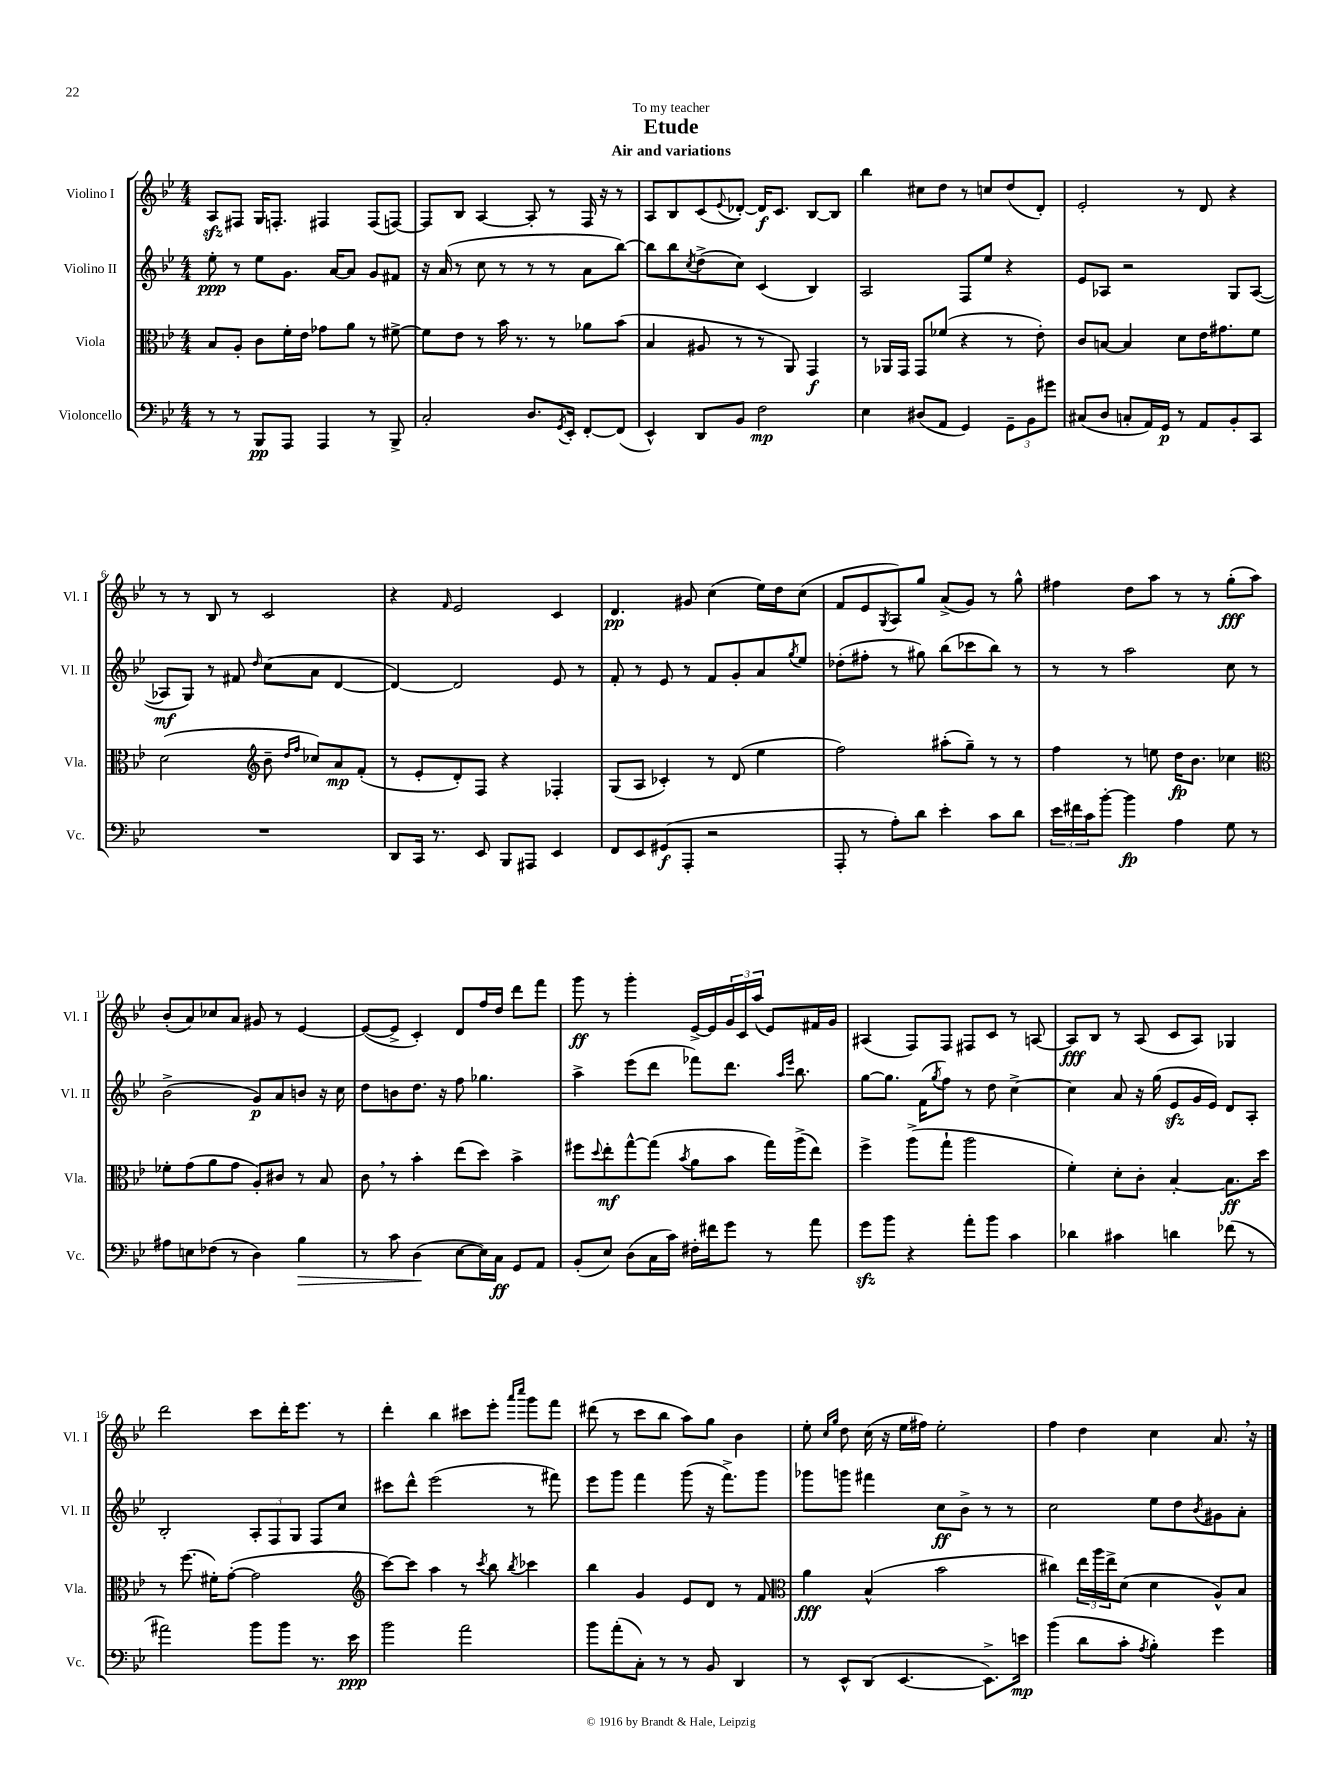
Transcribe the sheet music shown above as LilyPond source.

\header { title = "Etude" subtitle = "Air and variations" dedication = "To my teacher" }
<<
\new StaffGroup <<
\new Staff = "s0" \with { instrumentName = "Violino I" shortInstrumentName = "Vl. I" } {
    \clef treble \key bes \major \numericTimeSignature \time 4/4
    a8\sfz fis8 g16 f8.-. fis4 fis8( f8~) |
    f8 bes8 a4~ a8-. r8 f16 r16 r8 |
    a8 bes8 c'8( \appoggiatura { ees'8 } des'8~-.) des'16\f c'8. bes8~ bes8 |
    bes''4 cis''8 d''8 r8 c''8 d''8( d'8-.) |
    ees'2-. r8 d'8 r4 |
    r8 r8 bes8 r8 c'2 |
    r4 \grace { f'16 } ees'2 c'4 |
    d'4.\pp gis'8 c''4( ees''16) d''16 c''8( |
    f'8 ees'8 \acciaccatura { g8 } a8) g''8 a'8->( g'8) r8 g''8-^ |
    fis''4 d''8 a''8 r8 r8 g''8-.\fff( a''8) |
    bes'8-.( a'8) ces''8 a'8 gis'8 r8 ees'4~ |
    ees'8~( ees'8-> c'4-.) d'8 f''16 d''16 d'''8 f'''8 |
    g'''8\ff r8 g'''4-. ees'16~-> ees'16 \tuplet 3/2 { g'16 c'16 a''16( } ees'8) fis'16 g'16 |
    ais4( f8) f8 fis8 c'8 r8 a8~ |
    a8\fff bes8 r8 a8( c'8 a8) ges4 |
    d'''2 c'''8 d'''16-. ees'''8. r8 |
    d'''4-. bes''4 cis'''8 ees'''8-. \grace { a'''16 c''''16 } g'''8 f'''8 |
    dis'''8( r8 c'''8 bes''8 a''8) g''8 bes'4 |
    ees''8-. \grace { c''16 g''16 } d''8 c''16( r16 ees''16 fis''16) ees''2-. |
    f''4 d''4 c''4 a'8. \breathe r16 \bar "|." |
}
\new Staff = "s1" \with { instrumentName = "Violino II" shortInstrumentName = "Vl. II" } {
    \clef treble \key bes \major \numericTimeSignature \time 4/4
    ees''8-.\ppp r8 ees''8 g'8. a'16~ a'8 g'8 fis'8 |
    r16 a'16( r8 c''8 r8 r8 r8 a'8 bes''8~) |
    bes''8 bes''8 \acciaccatura { c''8 } d''8->( c''8) c'4( bes4) |
    a2 f8 ees''8 r4 |
    ees'8 aes8 r2 g8 aes8~( |
    aes8\mf g8) r8 fis'8 \grace { d''16 } c''8( a'8 d'4~ |
    d'4~) d'2 ees'8 r8 |
    f'8-. r8 ees'8 r8 f'8 g'8-. a'8 \acciaccatura { g''8 } ees''8 |
    des''8-.( fis''8-. r8 gis''8) bes''8( ces'''8 bes''8) r8 |
    r8 r8 a''2 c''8 r8 |
    bes'2->( g'8\p) a'8 b'8 r16 c''16 |
    d''8 b'8 d''8. r16 f''8 ges''4. |
    a''4-> ees'''8( d'''8 fes'''8) d'''8. \grace { a''16 ees'''16 } bes''8. |
    g''8~ g''8. f'16( \acciaccatura { g''8 } f''8) r8 d''8 c''4~-> |
    c''4 a'8 r16 g''16( ees'8\sfz g'16 ees'16) d'8 a8-. |
    bes2-. \tuplet 3/2 { a8-. f8 g8 } f8 c''8 |
    cis'''8 d'''8-^ ees'''2( r8 fis'''8) |
    ees'''8 g'''8 f'''4 g'''8( r16 f'''8.->) g'''8 |
    ges'''8 g'''8 fis'''4 c''8\ff bes'8-> r8 r8 |
    c''2 ees''8 d''8 \acciaccatura { bes'8 } gis'8 a'8-. \bar "|." |
}
\new Staff = "s2" \with { instrumentName = "Viola" shortInstrumentName = "Vla." } {
    \clef alto \key bes \major \numericTimeSignature \time 4/4
    bes8 a8-. c'8 f'16-. ees'16 ges'8 a'8 r8 fis'8~-> |
    fis'8 ees'8 r8 bes'16 r8. r8 aes'8 bes'8( |
    bes4 ais8 r8 r8 a,8) g,4\f |
    r8 aes,16 g,16 g,8 fes'8( r4 r8 ees'8-.) |
    c'8 b8~ b4 d'8 ees'16 gis'8. f'8 |
    d'2( \clef treble bes'8-- \grace { d''16 f''16 } ces''8) a'8\mp f'8-.( |
    r8 ees'8-. d'8-.) f8 r4 fes4-. |
    g8( a8 ces'4-.) r8 d'8( ees''4 |
    f''2) ais''8-.( g''8--) r8 r8 |
    f''4 r8 e''8 d''16\fp bes'8. ces''4 |
    \clef alto fes'8-. g'8( a'8 g'8 a8-.) cis'8 r8 bes8 |
    c'8 \breathe r8 bes'4-. ees''8( d''8) bes'4-> |
    fis''8 \appoggiatura { d''8 } ees''8-.\mf g''8~-^ g''8( \acciaccatura { bes'8 } a'8 bes'8 g''16) a''16->( ees''8) |
    f''4-> a''8->( g''8-! a''2 |
    f'4-.) d'8-. c'8-. bes4~-. bes8.\ff d''16 |
    r8 f''8.( fis'16-.) g'8~-.( g'2 |
    \clef treble c'''8~) c'''8 a''4 r8 \acciaccatura { c'''8 } bes''8 \acciaccatura { bes''8 } ces'''4 |
    bes''4 g'4 ees'8 d'8 r8 f'8 |
    \clef alto a'4\fff bes4-^( bes'2 |
    cis''4) \tuplet 3/2 { ees''16 a''16 ees''16-> } d'8( d'4 a8-^) bes8 \bar "|." |
}
\new Staff = "s3" \with { instrumentName = "Violoncello" shortInstrumentName = "Vc." } {
    \clef bass \key bes \major \numericTimeSignature \time 4/4
    r8 r8 bes,,8\pp a,,8 a,,4 r8 bes,,8-> |
    c2-. d8. \acciaccatura { g,8 } ees,16-. f,8~-. f,8( |
    ees,4-^) d,8 bes,8 f2\mp |
    ees4 dis8( a,8 g,4) \tuplet 3/2 { g,8-- bes,8 gis'8 } |
    cis8( d8 c8-. a,16) g,16\p r8 a,8 bes,8-. c,8 |
    R1 |
    d,8 c,16 r8. ees,8 bes,,8 ais,,8 ees,4 |
    f,8 ees,8 gis,8\f( a,,8-. r2 |
    a,,8-. r8 a8-.) d'8 ees'4-. c'8 d'8 |
    \tuplet 3/2 { ees'16 fis'16 c'16 } bes'8~-. bes'4\fp a4 g8 r8 |
    ais8 e8 fes8( r8 d4) bes4\> |
    r8 c'8 d4\!( ees8~ ees16) c16\ff g,8 a,8 |
    bes,8-.( ees8) d8( c16 c'16) fis16-. fis'16 g'8 r8 a'8 |
    g'8\sfz bes'8 r4 a'8-. bes'8 c'4 |
    des'4 cis'4 d'4 fes'8( r8 |
    ais'2) bes'8 bes'8 r8. ees'16\ppp |
    bes'2 a'2 |
    bes'8 a'8-.( c8-.) r8 r8 bes,8 d,4 |
    r8 ees,8-^ d,8( ees,4.~ ees,8.->) e'16\mp |
    bes'4( d'8 c'8-. \acciaccatura { a8 } bes4-.) g'4 \bar "|." |
}
>>
>>
